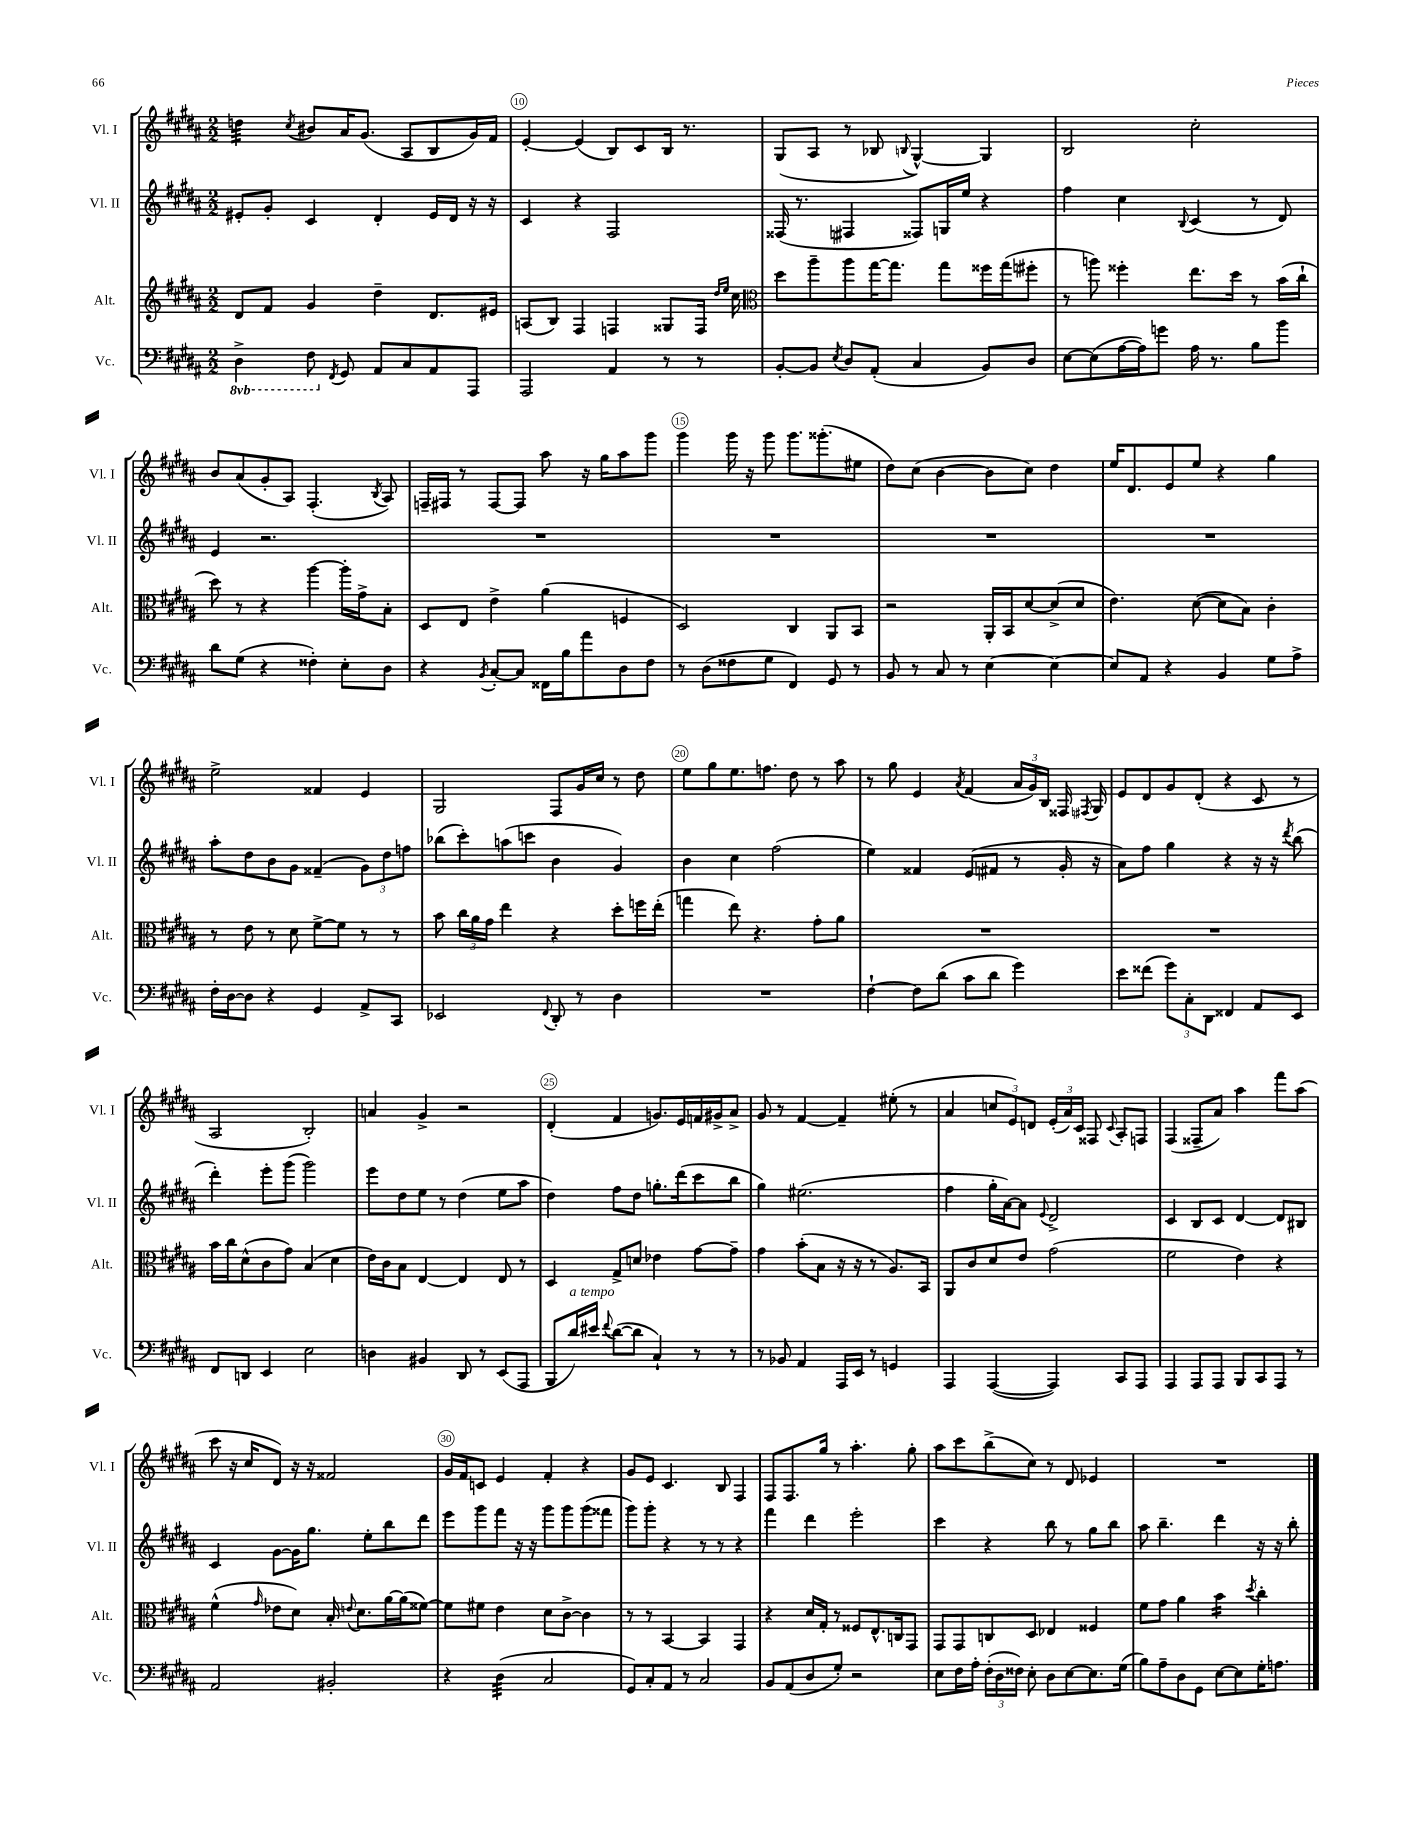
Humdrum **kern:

**kern	**kern	**kern	**kern
*staff4	*staff3	*staff2	*staff1
*clefF4	*clefG2	*clefG2	*clefG2
*k[f#c#g#d#a#]	*k[f#c#g#d#a#]	*k[f#c#g#d#a#]	*k[f#c#g#d#a#]
*M2/2	*M2/2	*M2/2	*M2/2
4DD#^	8d#	8e#'	4dd
.	8f#	8g#'	.
.	.	.	8qcc#
8FF#	4g#	4c#	8b#
8qFF#	.	.	.
8GG#	.	.	16a#
.	.	.	(8.g#
8AA#	4dd#~	4d#'	.
8C#	.	.	8A#
8AA#	8.d#	16e#	8B
.	.	16d#	.
8AAA#	.	16r	16g#)
.	16e#	16r	16f#
=	=	=	=
2AAA#	(8A	4c#	[4e'
.	8B)	.	.
.	4F#	4r	(4e]
4AA#	4F	2F#	8B)
.	.	.	8c#
8r	8G##	.	16B
.	.	.	8.r
8r	16F	.	.
.	16qqdd#	.	.
.	16qqee	.	.
.	16cc#	.	.
=	=	=	=
*	*clefC3	*	*
[8BB'	8dd#	(16F##	(8G#
.	.	8.r	.
8BB]	8aa#~	.	8A#
8qE	.	.	.
8D#	8aa#	4F#	8r
(8AA#'	[16gg#	.	8B-
.	8.gg#]	.	.
.	.	.	8qqB
4C#	.	8F##)	[4G#^^)
.	8gg#	16G	.
.	.	16ee	.
8BB)	16ff##	4r	4G#]
.	(16gg#	.	.
8D#	8ff#'	.	.
=	=	=	=
[8E	8r	4ff#	2B
(8E]	8aa)	.	.
[16A#	4ff##'	4cc#	.
16A#])	.	.	.
8g	.	.	.
.	.	8qqB	.
16A#	8.ee	(4c#	2cc#'
8.r	.	.	.
.	16dd#	.	.
8B	8r	8r	.
8b	(16b	8d#)	.
.	16cc#`	.	.
=	=	=	=
8d#	8dd#)	4e	8b
(8G#	8r	.	(8a#
4r	4r	2.r	8g#'
.	.	.	8A#)
4F##')	[4aa#	.	(4.F#'
8E'	16aa#']	.	.
.	16g#^	.	.
.	.	.	8qB
8D#	8B'	.	8A#)
=	=	=	=
4r	8D#	1r	16F~
.	.	.	16F#
.	8E	.	8r
8qBB	.	.	.
[8C#'	4e^	.	[8F#
8C#]	.	.	8F#]
16FF##	(4a#	.	8aa#
16B	.	.	.
8a#	.	.	16r
.	.	.	16gg#
8D#	4F	.	8aa#
8F#	.	.	8ggg#
=	=	=	=
8r	2D#)	1r	4ggg#
(8D#	.	.	.
8F##	.	.	16ggg#
.	.	.	16r
8G#	.	.	8ggg#
4FF#)	4C#	.	8.ggg#
.	.	.	(8.ggg##'
8GG#	8AA#	.	.
8r	8BB	.	8ee#
=	=	=	=
8BB	2r	1r	8dd#)
8r	.	.	(8cc#
8C#	.	.	[4b
8r	.	.	.
[4E	16AA#'	.	8b]
.	16BB	.	.
.	[8d#	.	8cc#)
4E_	(8d#^]	.	4dd#
.	8d#	.	.
=	=	=	=
8E]	4.e)	1r	16ee
.	.	.	8.d#
8AA#	.	.	.
4r	.	.	8e
.	([8d#	.	8ee
4BB	8d#]	.	4r
.	8B)	.	.
8G#	4c#'	.	4gg#
8A#^	.	.	.
=	=	=	=
16F#'	8r	8aa#'	2ee^
[16D#	.	.	.
8D#]	8e	8dd#	.
4r	8r	8b	.
.	8d#	8g#	.
4GG#	[8f#^	(4f##~	4f##
.	8f#]	.	.
8AA#^	8r	12g#)	4e
.	.	12dd#	.
8CC#	8r	.	.
.	.	12ff	.
=	=	=	=
2EE-	8b	(8bb-	2G#
.	24cc#	8ccc#')	.
.	24a#	.	.
.	24g#	.	.
.	4ee	(8aa	.
.	.	8ccc	.
8qqFF#	.	.	.
8DD#'	4r	4b	8F#
8r	.	.	16g#
.	.	.	16cc#
4D#	8dd#'	4g#)	8r
.	16ff	.	8dd#
.	(16ee'	.	.
=	=	=	=
1r	4gg	4b	8ee
.	.	.	8gg#
.	8ee)	4cc#	8.ee
.	4.r	.	.
.	.	.	8.ff
.	.	(2ff#	.
.	.	.	8dd#
.	8g#'	.	8r
.	8a#	.	8aa#
=	=	=	=
[4F#`	1r	4ee)	8r
.	.	.	8gg#
8F#]	.	4f##	4e
(8d#	.	.	.
.	.	.	8qa#
8c#	.	(8e	(4f#
8d#	.	8f#	.
4g#)	.	8r	24a#
.	.	.	24g#)
.	.	.	24B
.	.	16g#'	16F##
.	.	.	8qF#
.	.	16r	16G#
=	=	=	=
8e	1r	8a#)	8e
(8f##	.	8ff#	8d#
12g#)	.	4gg#	8g#
12C#'	.	.	.
.	.	.	(8d#'
12DD#	.	.	.
4FF##	.	4r	4r
8AA#	.	16r	8c#
.	.	16r	.
.	.	8qddd#	.
8EE	.	(8bb	8r
=	=	=	=
8FF#	16b	4ddd#')	2A#
.	16cc#	.	.
8DD	(8d#^^	.	.
4EE	8c#	8eee'	.
.	8g#)	(8ggg#	.
2E	(4B	2ggg#)	2B')
.	4d#	.	.
=	=	=	=
4D	16e)	8eee	4a
.	16c#	.	.
.	8B	8dd#	.
4BB#	[4E	8ee	4g#^
.	.	8r	.
8DD#	4E]	(4dd#	2r
8r	.	.	.
(8EE	8E	8ee	.
8AAA#	8r	8aa#	.
=	=	=	=
8BBB	4D#	4dd#)	(4d#'
16d#)	.	.	.
16e#	.	.	.
8qqf#	.	.	.
([8d#	8G#^	8ff#	4f#
8d#]	8d	8dd#	.
4C#`)	4e-	8.gg'	8.g)
.	.	(16ddd#	16e
8r	[8g#	8ccc#	16f
.	.	.	16g#^
8r	8g#~]	8bb	8a#^
=	=	=	=
8r	4g#	4gg#)	8g#
8BB-	.	.	8r
4AA#	(8b'	(2.ee#	[4f#
.	8B	.	.
16AAA#	16r	.	4f#~]
16EE	16r	.	.
8r	8r	.	.
4GG	8.A#)	.	(8ee#'
.	.	.	8r
.	16BB	.	.
=	=	=	=
4AAA#	8AA#	4ff#	4a#
.	8c#	.	.
([4AAA#	8d#	16gg#'	12cc
.	.	[16a#)	.
.	.	.	12e)
.	8e	8a#]	.
.	.	.	12d
.	.	8qqe	.
4AAA#])	(2g#	2d#^	(24e'
.	.	.	24a#)
.	.	.	24c#
.	.	.	8F##
.	.	.	8qqc#
8CC#	.	.	8A#'
8AAA#	.	.	8F
=	=	=	=
4AAA#	2f#	4c#	(4F#
8AAA#	.	8B	8F##~
8AAA#	.	8c#	8a#)
8BBB	4e)	[4d#	4aa#
8CC#	.	.	.
8AAA#	4r	8d#]	8fff#
8r	.	8B#	(8aa#
=	=	=	=
2AA#	(4f#^^	4c#	8ccc#
.	.	.	16r
.	.	.	16cc#
.	16qqg#	.	.
.	8e-	[8g#	8d#)
.	8d#)	16g#]	16r
.	.	8.gg#	16r
2BB#'	16B'	.	2f##
.	8qqe	.	.
.	8.d#	.	.
.	.	8ee'	.
.	[16a#	8bb	.
.	(16a#]	.	.
.	[8f##)	8ddd#	.
=	=	=	=
4r	8f##]	8eee	16g#
.	.	.	16f#
.	8f#	8ggg#	8c
(4D#	4e	8fff#	4e
.	.	16r	.
.	.	16r	.
2C#	8d#	8ggg#	4f#'
.	[8c#^	8ggg#	.
.	4c#]	(8ggg#	4r
.	.	8fff##	.
=	=	=	=
8GG#)	8r	8ggg#)	8g#
8C#'	8r	8ggg#'	8e
8AA#	[4BB	4r	4.c#
8r	.	.	.
2C#	4BB]	8r	.
.	.	8r	8B
.	4GG#	4r	4F#
=	=	=	=
8BB	4r	4fff#	8F#
(8AA#	.	.	8.F#
8D#	16d#	4ddd#	.
.	16G#'	.	16gg#
8G#')	8r	.	8r
2r	8F##	2eee'	4.aa#'
.	8.E^^	.	.
.	16C	.	.
.	8GG#	.	8gg#'
=	=	=	=
8E	8GG#	4ccc#	8aa#
16F#	8GG#	.	8ccc#
16A#'	.	.	.
(24F#'	8C	4r	(8bb^
24D#	.	.	.
24F##)	.	.	.
8E'	8D#	.	8cc#)
8D#	4E-	8bb	8r
[8E	.	8r	8d#
8.E]	4F##	8gg#	4e-
.	.	8bb	.
(16G#	.	.	.
=	=	=	=
8B)	8f#	8aa#	1r
8A#~	8g#	4.bb~	.
8D#	4a#	.	.
8GG#	.	.	.
[8E	4b	4ddd#	.
8E]	.	.	.
.	8qdd#	.	.
16G#'	4cc#'	16r	.
8.A	.	16r	.
.	.	8bb'	.
==	==	==	==
*-	*-	*-	*-
